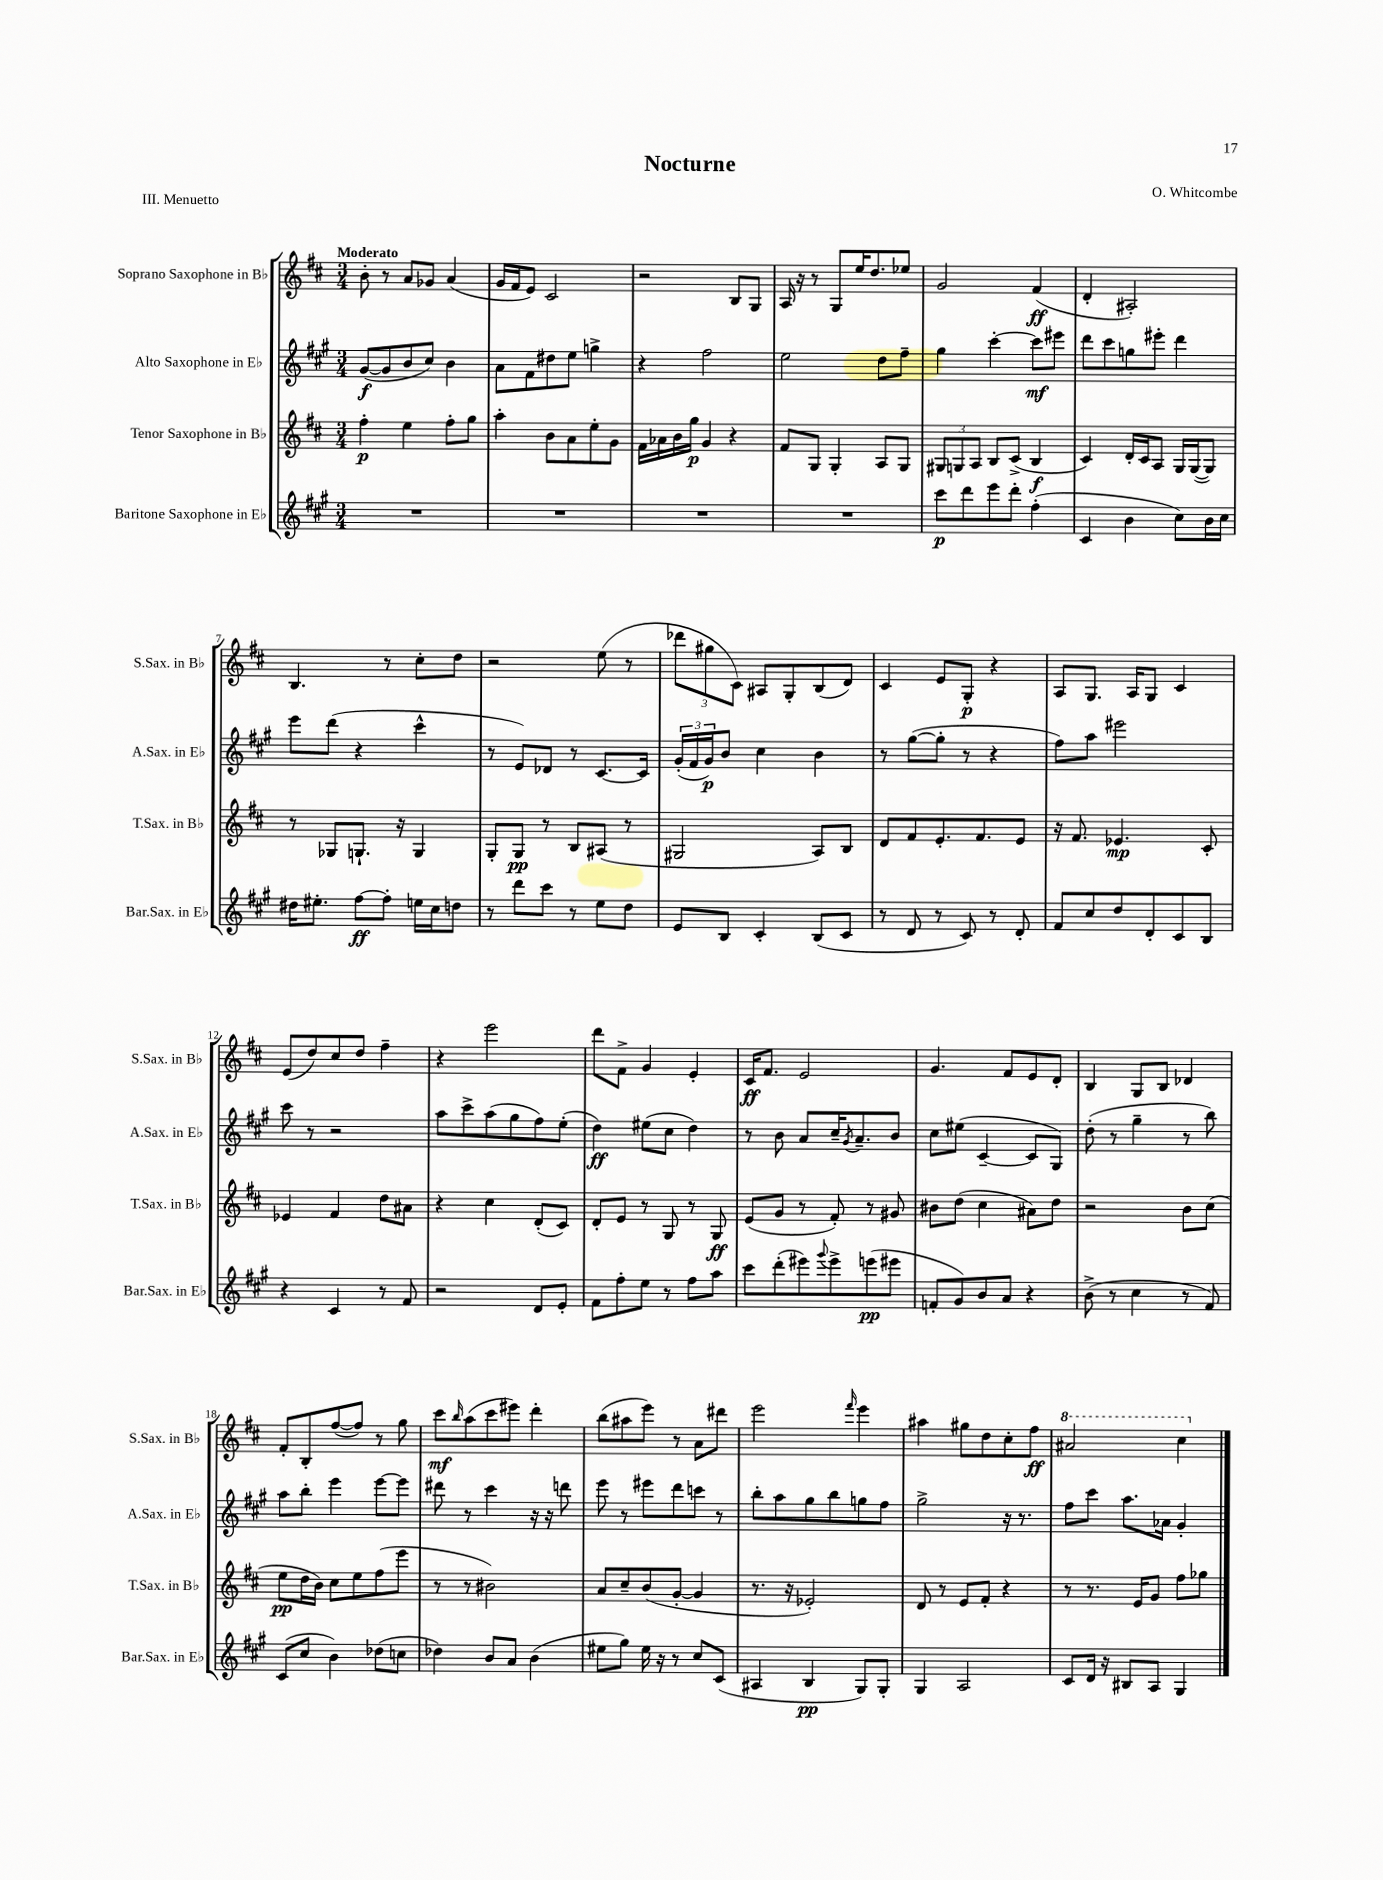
\header { title = "Nocturne" composer = "O. Whitcombe" piece = "III. Menuetto" }
<<
\new StaffGroup <<
\new Staff = "s0" \with { instrumentName = "Soprano Saxophone in Bb" shortInstrumentName = "S.Sax. in Bb" } {
    \clef treble \key d \major \numericTimeSignature \time 3/4 \tempo "Moderato"
    b'8-. r8 a'8 ges'8 a'4( |
    g'16 fis'16 e'8) cis'2 |
    r2 b8 g8 |
    a16 r16 r8 g8 e''16 d''8. ees''8 |
    g'2 fis'4\ff( |
    d'4-. ais2-.) |
    b4. r8 cis''8-. d''8 |
    r2 e''8( r8 |
    \tuplet 3/2 { des'''8 gis''8 cis'8) } ais8 g8-. b8( d'8) |
    cis'4 e'8 g8-.\p r4 |
    a8 g8. a16 g8 cis'4 |
    e'8( d''8) cis''8 d''8 fis''4-- |
    r4 e'''2 |
    d'''8 fis'8-> g'4 e'4-. |
    cis'16\ff fis'8. e'2 |
    g'4. fis'8 e'8 d'8-. |
    b4 g8 b8 des'4 |
    fis'8-. b8-. fis''8~( fis''8) r8 g''8 |
    cis'''8\mf \grace { b''16 } a''8( cis'''8 eis'''8) d'''4-. |
    b''8( ais''8 e'''8) r8 a'8 dis'''8 |
    e'''2 \grace { fis'''16 } e'''4 |
    ais''4 gis''8 d''8 cis''8-. fis''8\ff |
    \ottava #1 ais''2 cis'''4 \ottava #0 \bar "|." |
}
\new Staff = "s1" \with { instrumentName = "Alto Saxophone in Eb" shortInstrumentName = "A.Sax. in Eb" } {
    \clef treble \key a \major \numericTimeSignature \time 3/4
    gis'8~\f( gis'8 b'8 cis''8) b'4 |
    a'8 fis'8 dis''8 e''8 g''4-> |
    r4 fis''2 |
    e''2 d''8 fis''8-- |
    gis''4 cis'''4~-. cis'''8\mf eis'''8 |
    d'''8 cis'''8 g''8 eis'''8-. d'''4 |
    e'''8 d'''8( r4 cis'''4-^ |
    r8 e'8) des'8 r8 cis'8.~ cis'16 |
    \tuplet 3/2 { gis'16-.( fis'16 gis'16\p) } b'8 cis''4 b'4 |
    r8 gis''8~( gis''8-. r8 r4 |
    fis''8) a''8 eis'''2 |
    cis'''8 r8 r2 |
    a''8 cis'''8-> a''8( gis''8 fis''8) e''8-.( |
    d''4\ff) eis''8( cis''8 d''4) |
    r8 b'8 a'8 cis''16-- \acciaccatura { gis'8 } a'8.-- b'8 |
    cis''8 eis''8( cis'4~-- cis'8 gis8) |
    d''8-.( r8 gis''4-- r8 b''8) |
    a''8 b''8-. e'''4 e'''8~ e'''8 |
    dis'''8 r8 cis'''4 r16 r16 d'''8 |
    e'''8 r8 eis'''8 d'''8 c'''8 r8 |
    b''8-. a''8 gis''8 b''8 g''8 fis''8 |
    gis''2-> r16 r8. |
    fis''8 cis'''8 a''8. aes'16 gis'4-. \bar "|." |
}
\new Staff = "s2" \with { instrumentName = "Tenor Saxophone in Bb" shortInstrumentName = "T.Sax. in Bb" } {
    \clef treble \key d \major \numericTimeSignature \time 3/4
    fis''4-.\p e''4 fis''8-. g''8 |
    a''4-. b'8 a'8 e''8-. g'8 |
    fis'16 aes'16 b'16 g''16\p g'4 r4 |
    fis'8 g8 g4-. a8 g8 |
    \tuplet 3/2 { gis8 g8 a8 } b8 cis'8->( b4\f |
    cis'4) d'16-. cis'16 a8 g16 g16~( g8) |
    r8 ges8 g8.-! r16 g4 |
    g8-. g8\pp r8 b8 ais8( r8 |
    gis2 a8) b8 |
    d'8 fis'8 e'8.-. fis'8. e'8 |
    r16 fis'8. ees'4.\mp cis'8-. |
    ees'4 fis'4 d''8 ais'8 |
    r4 cis''4 d'8-.( cis'8) |
    d'8-. e'8 r8 g8 r8 g8\ff |
    e'8( g'8 r8 fis'8-.) r8 gis'8 |
    bis'8 d''8( cis''4 ais'8) d''8 |
    r2 b'8 cis''8( |
    e''8\pp d''16 b'16) cis''8 e''8 fis''8( e'''8 |
    r8 r8 bis'2) |
    a'8 cis''8-- b'8( g'8~-. g'4 |
    r8. r16 ees'2-.) |
    d'8 r8 e'8 fis'8-. r4 |
    r8 r8. e'16 g'8 fis''8 ges''8 \bar "|." |
}
\new Staff = "s3" \with { instrumentName = "Baritone Saxophone in Eb" shortInstrumentName = "Bar.Sax. in Eb" } {
    \clef treble \key a \major \numericTimeSignature \time 3/4
    R2. |
    R2. |
    R2. |
    R2. |
    cis'''8\p d'''8 e'''8 d'''8-. fis''4-.( |
    cis'4 b'4 cis''8) b'16 cis''16 |
    dis''16 eis''8.-. fis''8~\ff fis''8-. e''16 cis''16 d''8 |
    r8 d'''8 cis'''8 r8 e''8 d''8 |
    e'8 b8 cis'4-. b8( cis'8 |
    r8 d'8 r8 cis'8) r8 d'8-. |
    fis'8 cis''8 d''8 d'8-. cis'8 b8 |
    r4 cis'4 r8 fis'8 |
    r2 d'8 e'8-. |
    fis'8 fis''8-. e''8 r8 fis''8 a''8 |
    cis'''8 d'''8-.( eis'''8) \appoggiatura { gis'''8 } eis'''8-> e'''8\pp( eis'''8 |
    f'8-. gis'8) b'8 a'8 r4 |
    b'8->( r8 cis''4 r8 fis'8) |
    cis'8( cis''8 b'4) des''8( c''8 |
    des''4) b'8 a'8 b'4( |
    eis''8 gis''8) eis''16 r16 r8 cis''8 cis'8( |
    ais4 b4\pp gis8) gis8-. |
    gis4 a2 |
    cis'8 d'16 r16 bis8 a8 gis4 \bar "|." |
}
>>
>>
